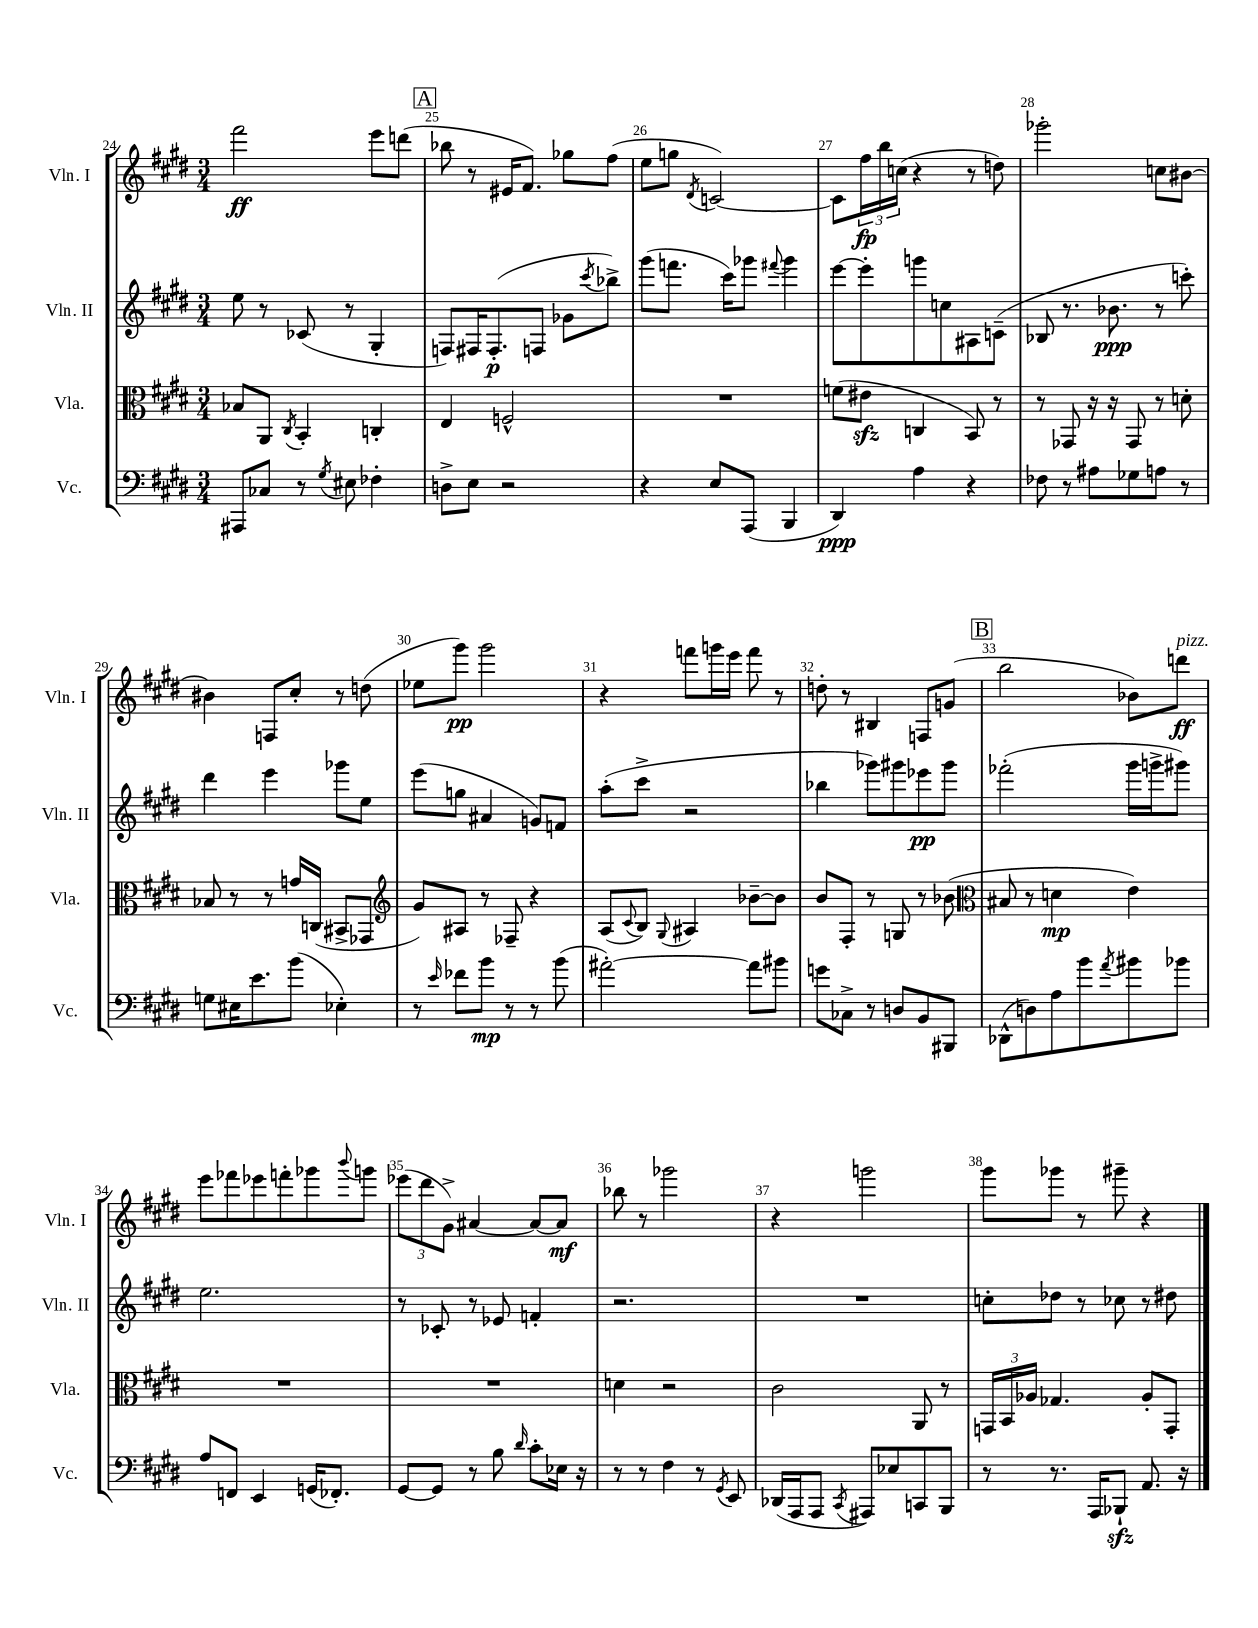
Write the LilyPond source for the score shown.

<<
\new StaffGroup <<
\new Staff = "s0" \with { instrumentName = "Vln. I" shortInstrumentName = "Vln. I" } {
    \clef treble \key e \major \numericTimeSignature \time 3/4
    fis'''2\ff e'''8 d'''8( |
    \mark \markup { \box "A" } bes''8 r8 eis'16 fis'8.) ges''8 fis''8( |
    e''8 g''8 \acciaccatura { dis'8 } c'2~) |
    c'8 \tuplet 3/2 { fis''16\fp b''16 c''16( } r4 r8 d''8) |
    ges'''2-. c''8 bis'8~ |
    bis'4 f8 cis''8-. r8 d''8( |
    ees''8 gis'''8\pp) gis'''2 |
    r4 f'''8 g'''16 e'''16 f'''8 r8 |
    d''8-. r8 bis4 f8 g'8( |
    \mark \markup { \box "B" } b''2 bes'8) d'''8\ff^\markup { \italic "pizz." } |
    e'''8 fes'''8 ees'''8 f'''8-. ges'''8 \appoggiatura { b'''8 } g'''8 |
    \tuplet 3/2 { ees'''8( dis'''8 gis'8->) } ais'4~ ais'8~ ais'8\mf |
    bes''8 r8 ges'''2 |
    r4 g'''2 |
    gis'''8 ges'''8 r8 gis'''8-- r4 \bar "|." |
}
\new Staff = "s1" \with { instrumentName = "Vln. II" shortInstrumentName = "Vln. II" } {
    \clef treble \key e \major \numericTimeSignature \time 3/4
    e''8 r8 ces'8( r8 gis4-. |
    \mark \markup { \box "A" } f8) fis16 fis8.-.\p( f8 ges'8 \acciaccatura { cis'''8 } bes''8->) |
    gis'''8( f'''8. cis'''16) ges'''8 \appoggiatura { fis'''8 } ges'''4 |
    e'''8~ e'''8-. g'''8 c''8 ais8 c'8--( |
    bes8 r8. bes'8.\ppp r8 c'''8-.) |
    dis'''4 e'''4 ges'''8 e''8 |
    e'''8( g''8 ais'4 g'8) f'8 |
    a''8-.( cis'''8-> r2 |
    bes''4 ges'''8) gis'''8 ees'''8\pp gis'''8 |
    \mark \markup { \box "B" } fes'''2-.( gis'''16 g'''16-> gis'''8) |
    e''2. |
    r8 ces'8-. r8 ees'8 f'4-. |
    r2. |
    R2. |
    c''8-. des''8 r8 ces''8 r8 dis''8 \bar "|." |
}
\new Staff = "s2" \with { instrumentName = "Vla." shortInstrumentName = "Vla." } {
    \clef alto \key e \major \numericTimeSignature \time 3/4
    bes8 a,8 \acciaccatura { cis8 } b,4-. c4-. |
    \mark \markup { \box "A" } e4 f2-^ |
    R2. |
    f'8( eis'8\sfz c4 b,8) r8 |
    r8 ges,8 r16 r16 ges,8 r8 d'8-. |
    bes8 r8 r8 g'16 c16( bis,8-> ges,8 |
    \clef treble gis'8) ais8 r8 fes8-- r4 |
    a8( \appoggiatura { cis'8 } b8) \appoggiatura { gis8 } ais4 bes'8~-- bes'8 |
    b'8 fis8-. r8 g8 r8 bes'8( |
    \mark \markup { \box "B" } \clef alto bis8 r8 d'4\mp e'4) |
    R2. |
    R2. |
    d'4 r2 |
    cis'2 a,8 r8 |
    \tuplet 3/2 { g,16 b,16 aes16 } ges4. aes8-. g,8-. \bar "|." |
}
\new Staff = "s3" \with { instrumentName = "Vc." shortInstrumentName = "Vc." } {
    \clef bass \key e \major \numericTimeSignature \time 3/4
    ais,,8 ces8 r8 \acciaccatura { gis8 } eis8 fes4-. |
    \mark \markup { \box "A" } d8-> e8 r2 |
    r4 e8 a,,8( b,,4 |
    dis,4\ppp) a4 r4 |
    fes8 r8 ais8 ges8 a8 r8 |
    g8 eis16 e'8. b'8( ees4-.) |
    r8 \grace { e'16 } fes'8 b'8\mp r8 r8 b'8( |
    ais'2~-.) ais'8 bis'8 |
    g'8 ces8-> r8 d8 b,8 bis,,8 |
    \mark \markup { \box "B" } des,8-^( d8) a8 b'8 \acciaccatura { a'8 } bis'8 bes'8 |
    a8 f,8 e,4 g,16( fes,8.-.) |
    gis,8~ gis,8 r8 b8 \grace { dis'16 } cis'8-. ees16 r16 |
    r8 r8 fis4 r8 \acciaccatura { gis,8 } e,8 |
    des,16( a,,16 a,,8 \acciaccatura { cis,8 } ais,,8) ees8 c,8 b,,8 |
    r8 r8. a,,16 bes,,8-!\sfz a,8. r16 \bar "|." |
}
>>
>>
\layout { \context { \Score currentBarNumber = #24 \override BarNumber.break-visibility = ##(#f #t #t) barNumberVisibility = #all-bar-numbers-visible } }
